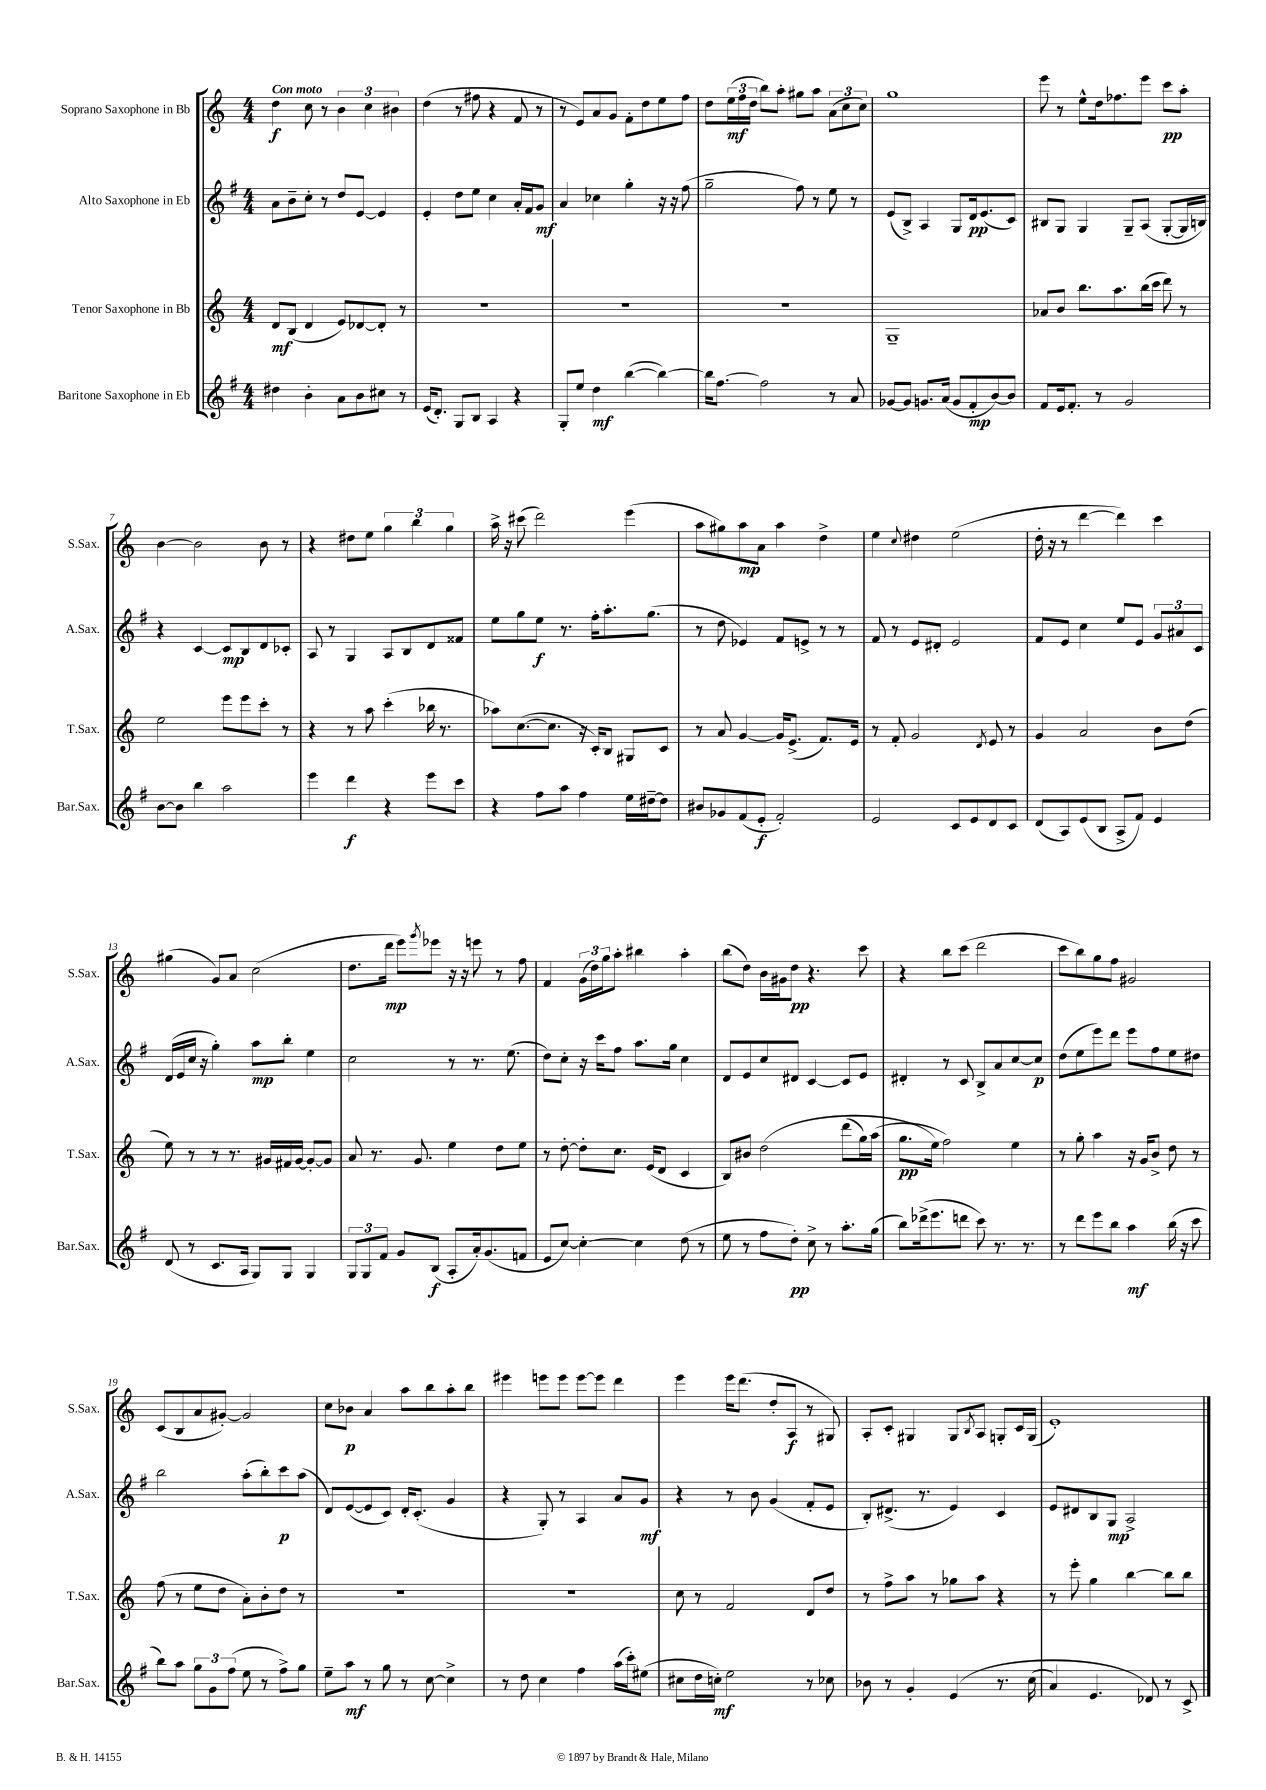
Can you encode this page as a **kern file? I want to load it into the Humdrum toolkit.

**kern	**kern	**kern	**kern
*staff4	*staff3	*staff2	*staff1
*clefG2	*clefG2	*clefG2	*clefG2
*k[f#]	*k[]	*k[f#]	*k[]
*M4/4	*M4/4	*M4/4	*M4/4
4dd#	8d	8a	4dd
.	(8B	8b~	.
4b'	4d	8cc'	8cc
.	.	8r	8r
8a	8e)	8dd	6b
8b	[8d-	[8e	.
.	.	.	6cc
8cc#	8d-']	4e]	.
.	.	.	6b#
8r	8r	.	.
=	=	=	=
(16e	1r	4e'	(4dd
8.d')	.	.	.
8G	.	8dd	8r
8B	.	8ee	8ff#
4A	.	4cc	4r
4r	.	16a'	8f
.	.	16f#	.
.	.	8g	8r
=	=	=	=
8G'	1r	4a	8r
8ee	.	.	8e)
4dd	.	4cc-	8a
.	.	.	8g
([4bb	.	4gg'	8f'
.	.	.	8dd
4bb_)	.	16r	8ee
.	.	16r	.
.	.	(8ff#	8ff
=	=	=	=
16bb]	1r	2gg~	8dd
[8.ff#	.	.	.
.	.	.	(24ee
.	.	.	24ff
.	.	.	24dd
2ff#]	.	.	8bb)
.	.	.	8aa'
.	.	8ff#)	8gg#
.	.	8r	8aa
8r	.	8ee	(12a
.	.	.	12cc
8a	.	8r	.
.	.	.	12cc)
=	=	=	=
[8g-	1G~	(8e	1gg
8g-]	.	8B^)	.
8.g	.	4A	.
(16a	.	.	.
8g	.	8G	.
8f#'	.	16d	.
.	.	(8.e	.
[8b)	.	.	.
8b]	.	8c)	.
=	=	=	=
8f#	8a-	8B#	8eee
16e	8b	8G	8r
8.f#'	.	.	.
.	8.bb	4G	8ee^^
8r	.	.	16dd
.	8.aa	.	8.ff-
2g	.	8G~	.
.	(16bb	(8A	8eee
.	16ccc	.	.
.	8ddd)	[8G'	8ccc
.	8r	16G]	8aa'
.	.	16B)	.
=	=	=	=
[8b	2ee	4r	[4b
8b]	.	.	.
4bb	.	[4c	2b]
2aa	8eee	8c]	.
.	8eee	8B	.
.	8ccc'	8d	8b
.	8r	8c-'	8r
=	=	=	=
4eee	4r	8A	4r
.	.	8r	.
4ddd	8r	4G	8dd#
.	8aa	.	8ee
4r	(4ccc'	8A	6gg
.	.	8B	.
.	.	.	6bb
8eee	16bb-	8d	.
.	8.r	.	.
.	.	.	6gg
8ccc	.	8f##	.
=	=	=	=
4r	8aa-)	8ee	16aa^
.	.	.	16r
.	([8.cc	8gg	(8ccc#
8ff#	.	8ee	2ddd)
.	8.cc]	.	.
8aa	.	8.r	.
4ff#	16r	.	.
.	16c')	16ff#'	.
.	8B	8.aa'	.
16ee	8G#	.	(4eee
[16dd#~	.	(8.gg	.
8dd#]	8c	.	.
=	=	=	=
8b#	8r	8r	8aa
8g-	8a	8dd	8gg#)
(8f#	[4g	4e-)	8aa
8e'	.	.	8a
2f#')	16g]	8f#	4aa
.	(8.e^	.	.
.	.	8e^	.
.	8.f)	8r	4dd^
.	.	8r	.
.	16e	.	.
=	=	=	=
2e	8r	8f#	4ee
.	8f'	8r	.
.	.	.	8qqcc
.	2g	8e	4dd#
.	.	8d#'	.
8c	.	2e	(2ee
8e	.	.	.
.	8qd	.	.
8d	8e	.	.
8c	8r	.	.
=	=	=	=
(8d	4g	8f#	16dd'
.	.	.	16r
8A)	.	8e	8r
(8e	2a	4cc	[4ddd
8B	.	.	.
8A^	.	8ee	4ddd])
8f#)	.	8e	.
4e	8b	12g	4ccc
.	.	12a#	.
.	(8dd	.	.
.	.	12c	.
=	=	=	=
(8d	8ee)	(16d	(4gg#
.	.	16e	.
8r	8r	16cc	.
.	.	16r	.
8.c	8r	4gg')	8g)
.	8.r	.	8a
16A	.	.	.
8G)	.	8aa	(2cc
.	16g#	.	.
8G	16f#	8bb'	.
.	[16g#	.	.
4G	8g#'_	4ee	.
.	8g#]	.	.
=	=	=	=
12G	8a	2cc	8.dd
12G	.	.	.
.	8.r	.	.
12f#	.	.	.
.	.	.	16ddd
8g	.	.	8eee)
.	8.g	.	.
.	.	.	8qggg
(8B	.	.	8eee-
8A'	4ee	8r	16r
.	.	.	16r
16a')	.	8.r	8eee
(8.g	.	.	.
.	8dd	.	8r
.	.	(8.ee	.
8f	8ee	.	8ff
=	=	=	=
8e	8r	8dd)	4f
[8cc)	[8dd'	8cc'	.
4cc'_	8dd']	16r	(24g
.	.	.	24dd)
.	.	16ccc	.
.	.	.	24gg
.	8.cc	8ff#	8aa'
4cc]	.	8.aa	4bb#
.	(16e	.	.
.	8d	.	.
.	.	16gg	.
(8dd	4c	4cc	4aa'
8r	.	.	.
=	=	=	=
8ee	8B)	8d	(8bb
8r	8b#	8e	8dd)
8ff#	&(2dd	8cc	16b
.	.	.	16g#
8dd')	.	8d#	8dd
8cc^	.	[4c	4.r
8r	.	.	.
8.aa'	(8ddd	8c]	.
.	16gg)	8e	8ccc
(16gg	(16aa	.	.
=	=	=	=
8bb)	8.gg	4d#'	4r
(16ddd-^	.	.	.
8.eee	16ee&)	.	.
.	2ff)	8r	8bb
8ddd	.	8c	(8ccc
8ccc)	.	8B^	2ddd
8.r	.	8a	.
.	4ee	[8cc	.
8.r	.	.	.
.	.	8cc]	.
=	=	=	=
8r	8r	(8dd	8ccc
8ddd	8gg'	8ee	8bb)
8eee	4aa	8eee)	8gg
8bb	.	8ddd	8ff
4aa	16r	8eee	2g#
.	16g	.	.
.	8b^	8ff#	.
(16bb	8dd	8ee	.
16r	.	.	.
8ccc	8r	8dd#	.
=	=	=	=
8bb)	(8ff	2bb	(8c
8aa	8r	.	8B
12gg	8ee	.	8a
12g	.	.	.
.	8dd	.	[8g#')
(12ff#	.	.	.
8ee	8a')	(8aa'	2g#]
8r	8b'	8bb')	.
8ff#^)	8dd	8ccc	.
8gg	8r	(8aa	.
=	=	=	=
8ee~	1r	8d)	8cc
8aa	.	([8e	8b-
8r	.	8e]	4a
8gg	.	8c)	.
8r	.	16d'	8aa
.	.	(8.c'	.
[8cc	.	.	8bb
4cc^]	.	4g	8aa'
.	.	.	8bb
=	=	=	=
8r	1r	4r	4eee#
8dd	.	.	.
4cc	.	8G')	8eee
.	.	8r	8eee
4ff#	.	4A	[8eee
.	.	.	8eee]
(16aa	.	8a	4ddd
16ccc')	.	.	.
(8ee#	.	8g	.
=	=	=	=
8cc#	8cc	4r	4eee
16dd	8r	.	.
16cc')	.	.	.
2ee	2f	8r	16eee
.	.	.	(8.ddd
.	.	8b	.
.	.	(4g	8dd'
.	.	.	8A
8r	8d	8f#'	8r
8cc-	8dd	8e	8G#)
=	=	=	=
8b-	8r	8B')	8A'
8r	8ff^	(8.d#^	8c'
4g'	8aa	.	4G#
.	.	8.r	.
.	8r	.	.
&(4e	8gg-	4e)	8G#
.	.	.	8qB
.	8aa	.	8A
8.r	4r	4c	8G'
.	.	.	16c
(16cc	.	.	(16G
=	=	=	=
4a)	8r	8e	1e')
.	8eee'	8d#	.
4.e	4gg	8B	.
.	.	8G	.
.	[4bb	2A^	.
8d-&)	.	.	.
8r	8bb]	.	.
8c^	8bb	.	.
==	==	==	==
*-	*-	*-	*-
